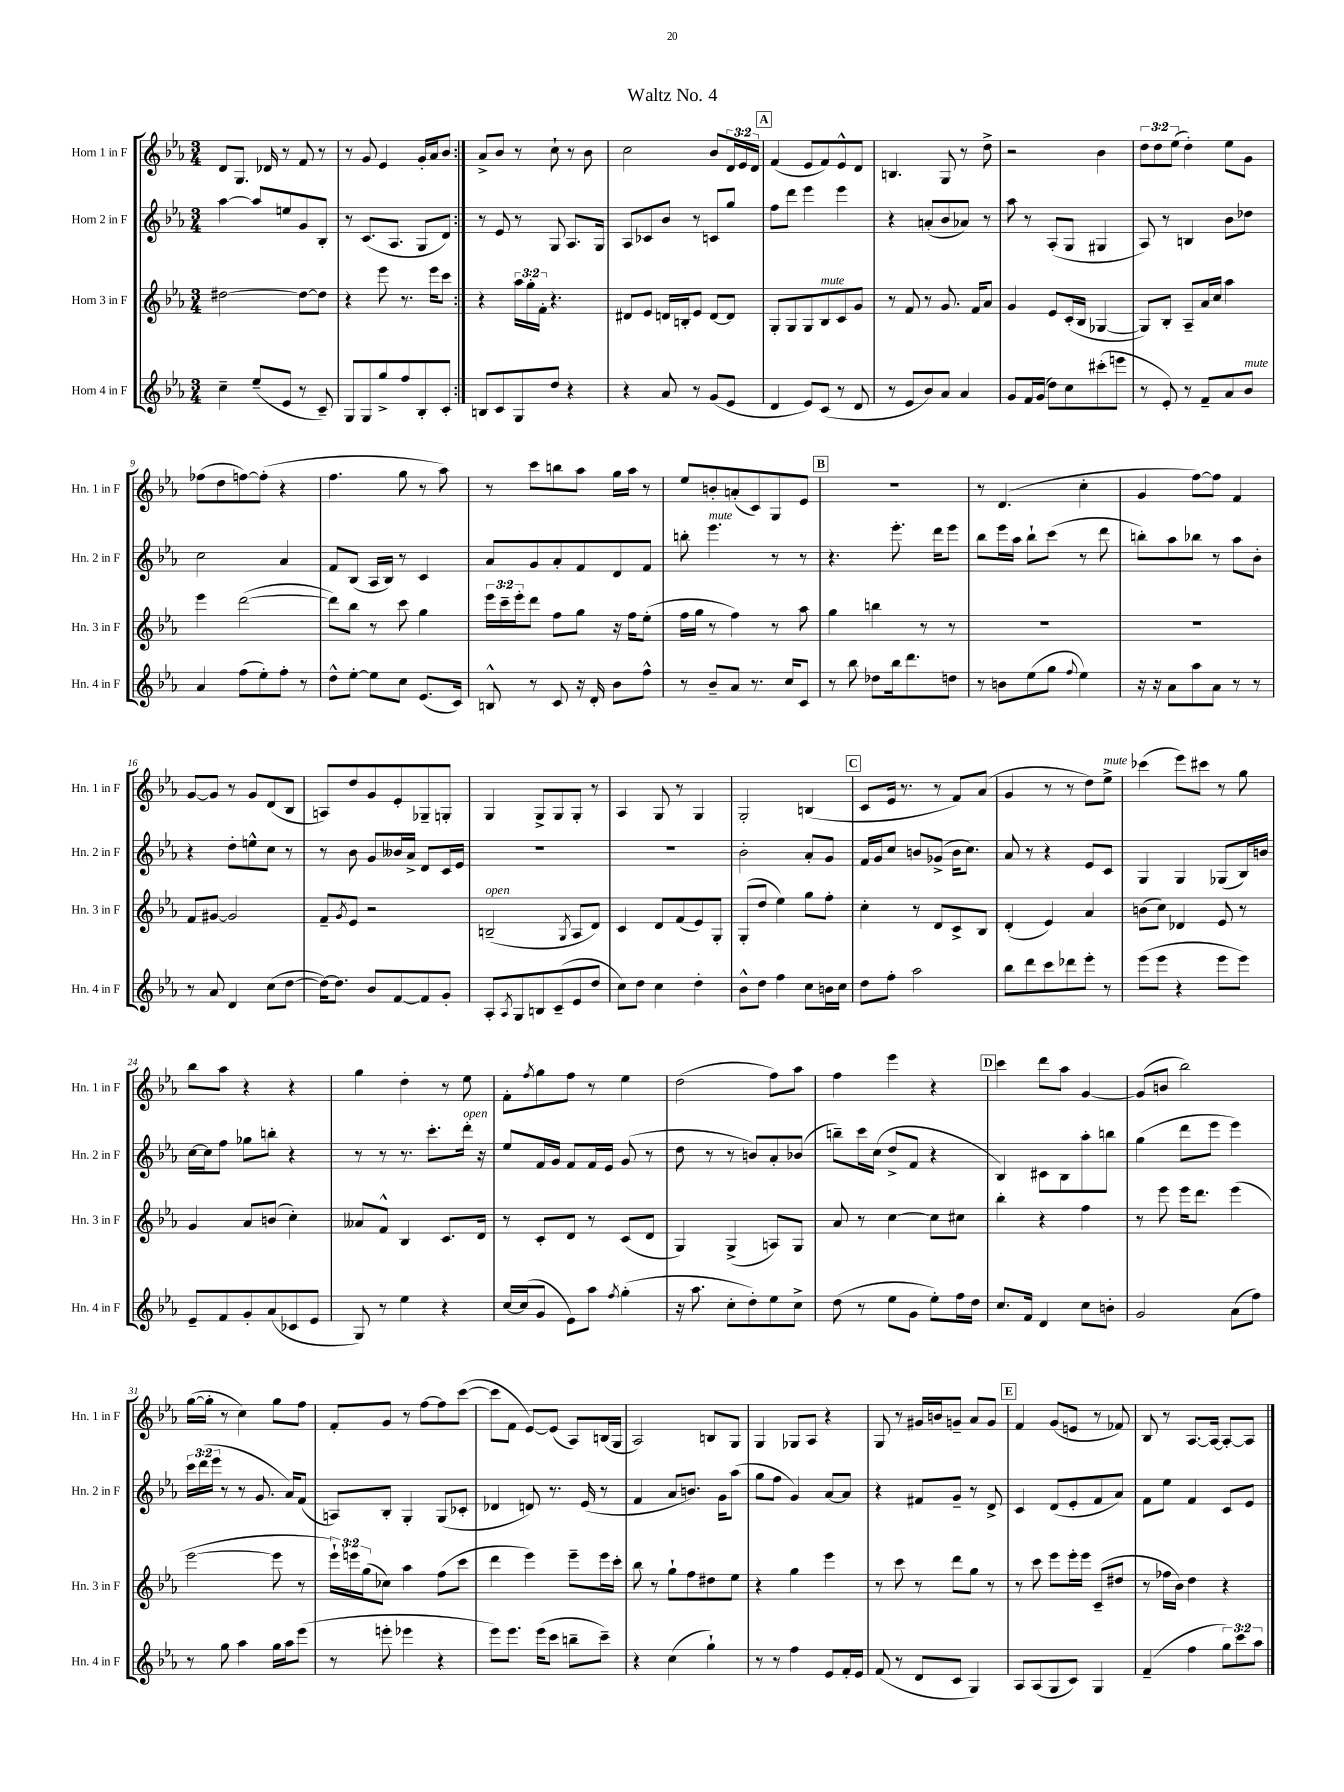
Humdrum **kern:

**kern	**kern	**kern	**kern
*staff4	*staff3	*staff2	*staff1
*clefG2	*clefG2	*clefG2	*clefG2
*k[b-e-a-]	*k[b-e-a-]	*k[b-e-a-]	*k[b-e-a-]
*M3/4	*M3/4	*M3/4	*M3/4
4cc~	[2dd#	[4aa-	8d
.	.	.	8.G
(8ee-~	.	8aa-]	.
.	.	.	16d-
8e-	.	8ee	8r
8r	8dd#_	8g	8f
8c~)	8dd#]	8B-'	8r
=	=	=	=
8G	4r	8r	8r
8G	.	(8.c	8g
8gg^	8eee-	.	4e-
.	.	8.A-	.
8ff	8.r	.	.
8B-'	.	8G	16g'
.	16eee-	.	16a-
8c'	8ccc	8d)	8b-
=:|!	=:|!	=:|!	=:|!
8B	4r	8r	8a-^
8c	.	8e-	8b-
8G	24aa-	8r	8r
.	24gg'	.	.
.	24f'	.	.
8dd	4.r	8G	8cc`
4r	.	8.A-	8r
.	.	.	8b-
.	.	16G	.
=	=	=	=
4r	8d#	8A-	2cc
.	8e-	8c-	.
8a-	16d	8b-	.
.	16B'	.	.
8r	8e-	8r	.
(8g	[8d	8c	8b-
8e-	8d]	8gg	24d
.	.	.	24e-
.	.	.	24d
=	=	=	=
4d	8G'	8ff	(4f
.	8G	8ddd	.
8e-)	8G	4eee-	8e-
(8c	8B-	.	8f)
8r	8c	4eee-	8e-^^
8d	8g	.	8d
=	=	=	=
8r	8r	4r	4.B
8e-	8f	.	.
8b-)	8r	(8a'	.
8a-	8.g	8b-	8G
4a-	.	8a-)	8r
.	16f	.	.
.	8a-	8r	8dd^
=	=	=	=
8g	4g	8aa-	2r
16f	.	8r	.
(16g	.	.	.
8dd)	8e-	(8A-'	.
8cc	(16c'	8G	.
.	16B-	.	.
(8ccc#'	[4G-	4G#	4b-
8eee	.	.	.
=	=	=	=
8r	8G-])	8A-)	12dd
.	.	.	12dd
8e-')	8B-'	8r	.
.	.	.	(12ee-
8r	8A-~	4B	4dd')
8f~	16a-	.	.
.	16cc	.	.
8a-	4aa-	8b-	8ee-
8b-	.	8dd-	8g
=	=	=	=
4a-	4eee-	2cc	(8ff-
.	.	.	8dd
(8ff	([2ddd	.	[8ff)
8ee-')	.	.	(8ff']
8ff'	.	4a-	4r
8r	.	.	.
=	=	=	=
8dd^^	8ddd])	8f	4.ff
[8ee-'	8bb-	(8B-	.
8ee-]	8r	16A-	.
.	.	16B-)	.
8cc	8ccc	8r	8gg
(8.e-	4gg	4c	8r
.	.	.	8aa-)
16c)	.	.	.
=	=	=	=
8B^^	24eee-	8a-	8r
.	24ccc~	.	.
.	24eee-'	.	.
8r	8ddd	8g	8ccc
8c	8ff	8a-'	8bb
16r	8gg	8f	8aa-
16d'	.	.	.
8b-	16r	8d	16gg
.	16ff	.	16aa-
8ff^^	(8ee-'	8f	8r
=	=	=	=
8r	16ff	8bb'	8ee-
.	16gg	.	.
8b-~	8r	4.eee-	8b'
8a-	4ff)	.	(8a'
8.r	.	.	8c)
.	8r	8r	8G
16cc	.	.	.
8c	8aa-	8r	8e-
=	=	=	=
8r	4gg	4.r	2.r
8bb-	.	.	.
8dd-	4bb	.	.
16bb-	.	8.eee-'	.
8.ddd	.	.	.
.	8r	.	.
.	.	16ddd	.
8dd	8r	8eee-	.
=	=	=	=
8r	2.r	8bb-	8r
8b	.	16eee-	(4.d
.	.	16aa-	.
(8ee-	.	8bb-`	.
8gg	.	(8ccc	.
8qqff	.	.	.
4ee-)	.	8r	4cc'
.	.	8ddd	.
=	=	=	=
16r	2.r	8bb')	4g
16r	.	.	.
8a-	.	8aa-	.
8aa-	.	8bb-	[8ff)
8a-	.	8r	8ff]
8r	.	8aa-	4f
8r	.	8b-'	.
=	=	=	=
8r	8f	4r	[8g
8a-	[8g#	.	8g]
4d	2g#]	8dd'	8r
.	.	8ee^^	8g
(8cc	.	8cc	(8d
[8dd	.	8r	8B-
=	=	=	=
16dd_)	8f~	8r	8A)
8.dd]	.	.	.
.	8qg	.	.
.	8e-	8b-	8dd
8b-	2r	8g	8g
[8f	.	16b--	8e-'
.	.	16a-^	.
8f]	.	8d	8G-~
8g'	.	16c	8G'
.	.	16e-	.
=	=	=	=
8A-'	(2B~	2.r	4G
8qA-	.	.	.
8G	.	.	.
8B	.	.	8G^
(8c~	.	.	8G
.	8qG	.	.
8e-	8A-	.	8G'
8dd	8d)	.	8r
=	=	=	=
8cc)	4c	2.r	4A-
8dd	.	.	.
4cc	8d	.	8G
.	(8f	.	8r
4dd'	8e-)	.	4G
.	8G'	.	.
=	=	=	=
8b-^^	(8G'	2b-'	2G'
8dd	8dd	.	.
4ff	4ee-)	.	.
8cc	8gg	8a-'	(4B
16b	8ff'	8g	.
16cc	.	.	.
=	=	=	=
8dd	4cc'	16f	8c
.	.	16g	.
8ff'	.	8cc	16e-
.	.	.	8.r
2aa-	8r	8b	.
.	8d	(8g-^	8r
.	8c^	16b	8f)
.	.	8.cc)	.
.	8B-	.	(8a-
=	=	=	=
8bb-	(4d'	8a-	4g
8ddd	.	8r	.
8ccc	4e-)	4r	8r
8ddd-	.	.	8r
8eee-'	4a-	8e-	8dd)
8r	.	8c	8ee-^
=	=	=	=
(8eee-	(8b	4G	(4ccc-
8eee-	8cc)	.	.
4r	4d-	4G	8eee-)
.	.	.	8ccc#
8eee-	8e-	(8G-	8r
8eee-)	8r	16B-)	8gg
.	.	16b	.
=	=	=	=
8e-~	4g	[16cc	8bb-
.	.	16cc]	.
8f	.	8ff	8aa-
8g'	8a-	8gg-	4r
(8a-	(8b	8bb'	.
8c-	4cc')	4r	4r
8e-	.	.	.
=	=	=	=
8G)	8a--	8r	4gg
8r	8f^^	8r	.
4ee-	4B-	8.r	4dd'
.	.	8.ccc'	.
4r	8.c	.	8r
.	.	16ddd'	8ee-
.	16d	16r	.
=	=	=	=
[16cc	8r	8ee-	8f'
(16cc]	.	.	.
.	.	.	8qff
8g	8c'	16f	8gg
.	.	16g	.
8e-)	8d	8f	8ff
8aa-	8r	16f	8r
.	.	16e-	.
8qff	.	.	.
(4gg'	(8c	(8g	4ee-
.	8d	8r	.
=	=	=	=
16r	4G)	8dd	(2dd
8.aa-	.	.	.
.	.	8r	.
8cc'	(4G^	8r	.
8dd')	.	8b)	.
8ee-	8A)	8a-'	8ff)
8cc^	8G	(8b-	8aa-
=	=	=	=
(8dd	8a-	8bb~)	4ff
8r	8r	16ccc	.
.	.	(16cc	.
8ee-	[4cc	8dd^	4eee-
8g	.	8f	.
8ee-')	8cc]	4r	4r
16ff	8cc#	.	.
16dd	.	.	.
=	=	=	=
8.cc	4bb-'	4B-)	4ccc
16f	.	.	.
4d	4r	8c#	8ddd
.	.	8B-	8aa-
8cc	4ff	8aa-'	[4g
8b'	.	8bb	.
=	=	=	=
2g	8r	(4gg	(8g]
.	8eee-	.	8b
.	16eee-	8ddd	2bb-)
.	8.ddd	.	.
.	.	8eee-	.
(8a-	(4eee-	4eee-)	.
8ff)	.	.	.
=	=	=	=
8r	[2eee-	24ccc	([16gg
.	.	(24ddd	.
.	.	.	16gg']
.	.	24eee-	.
8gg	.	8r	8r
4aa-	.	8r	4cc)
.	.	8.g	.
16gg	8eee-]	.	8gg
16aa-	.	16a-)	.
(8eee-	8r	(8f	8ff
=	=	=	=
8r	24eee-`)	8A)	8f'
.	24eee	.	.
.	(24gg	.	.
8eee'	8cc-)	8B-'	8g
4eee-	4aa-	4G'	8r
.	.	.	[8ff
4r	(8ff	(8G	8ff]
.	8ccc	8c-'	([8ccc
=	=	=	=
8eee-)	4ddd	4d-	8ccc]
8.eee-	.	.	8f
.	4eee-)	8d)	[8e-)
(16eee-	.	.	.
8ccc	.	8.r	(8e-]
8bb~	8eee-~	.	8A-)
.	.	(16e-	.
8ccc~)	16eee-	8r	(16B
.	16ccc'	.	16G
=	=	=	=
4r	8bb-	4f	2A-)
.	8r	.	.
(4cc	8gg`	8a-	.
.	8ff	8.b)	.
4gg`)	8dd#	.	8B
.	.	16g	.
.	8ee-	(8aa-	8G
=	=	=	=
8r	4r	8gg	4G
8r	.	8ff	.
4ff	4gg	4g)	8G-
.	.	.	8A-
8e-	4eee-	[8a-	4r
16f'	.	8a-]	.
16e-	.	.	.
=	=	=	=
(8f	8r	4r	8G
8r	8ccc	.	8r
8d	8r	8f#	16g#
.	.	.	16b
8c	8ddd	8g~	8g~
4G)	8gg	8r	8a-
.	8r	8d^	8g
=	=	=	=
8A-	8r	4c	4f
(8A-	8ccc	.	.
8G	8eee-	(8d	(8g
8c)	16eee-'	8e-'	8e
.	16eee-	.	.
4G	(8c~	8f	8r
.	8dd#	8a-)	8f-)
=	=	=	=
(4f~	8r	8f	8B-
.	16ff-	8ee-	8r
.	16b-)	.	.
4ff	4dd	4f	[8.A-
.	.	.	16A-_
12gg)	4r	8c	8A-'_
12ccc	.	.	.
.	.	8e-	8A-]
12aa-	.	.	.
==	==	==	==
*-	*-	*-	*-
